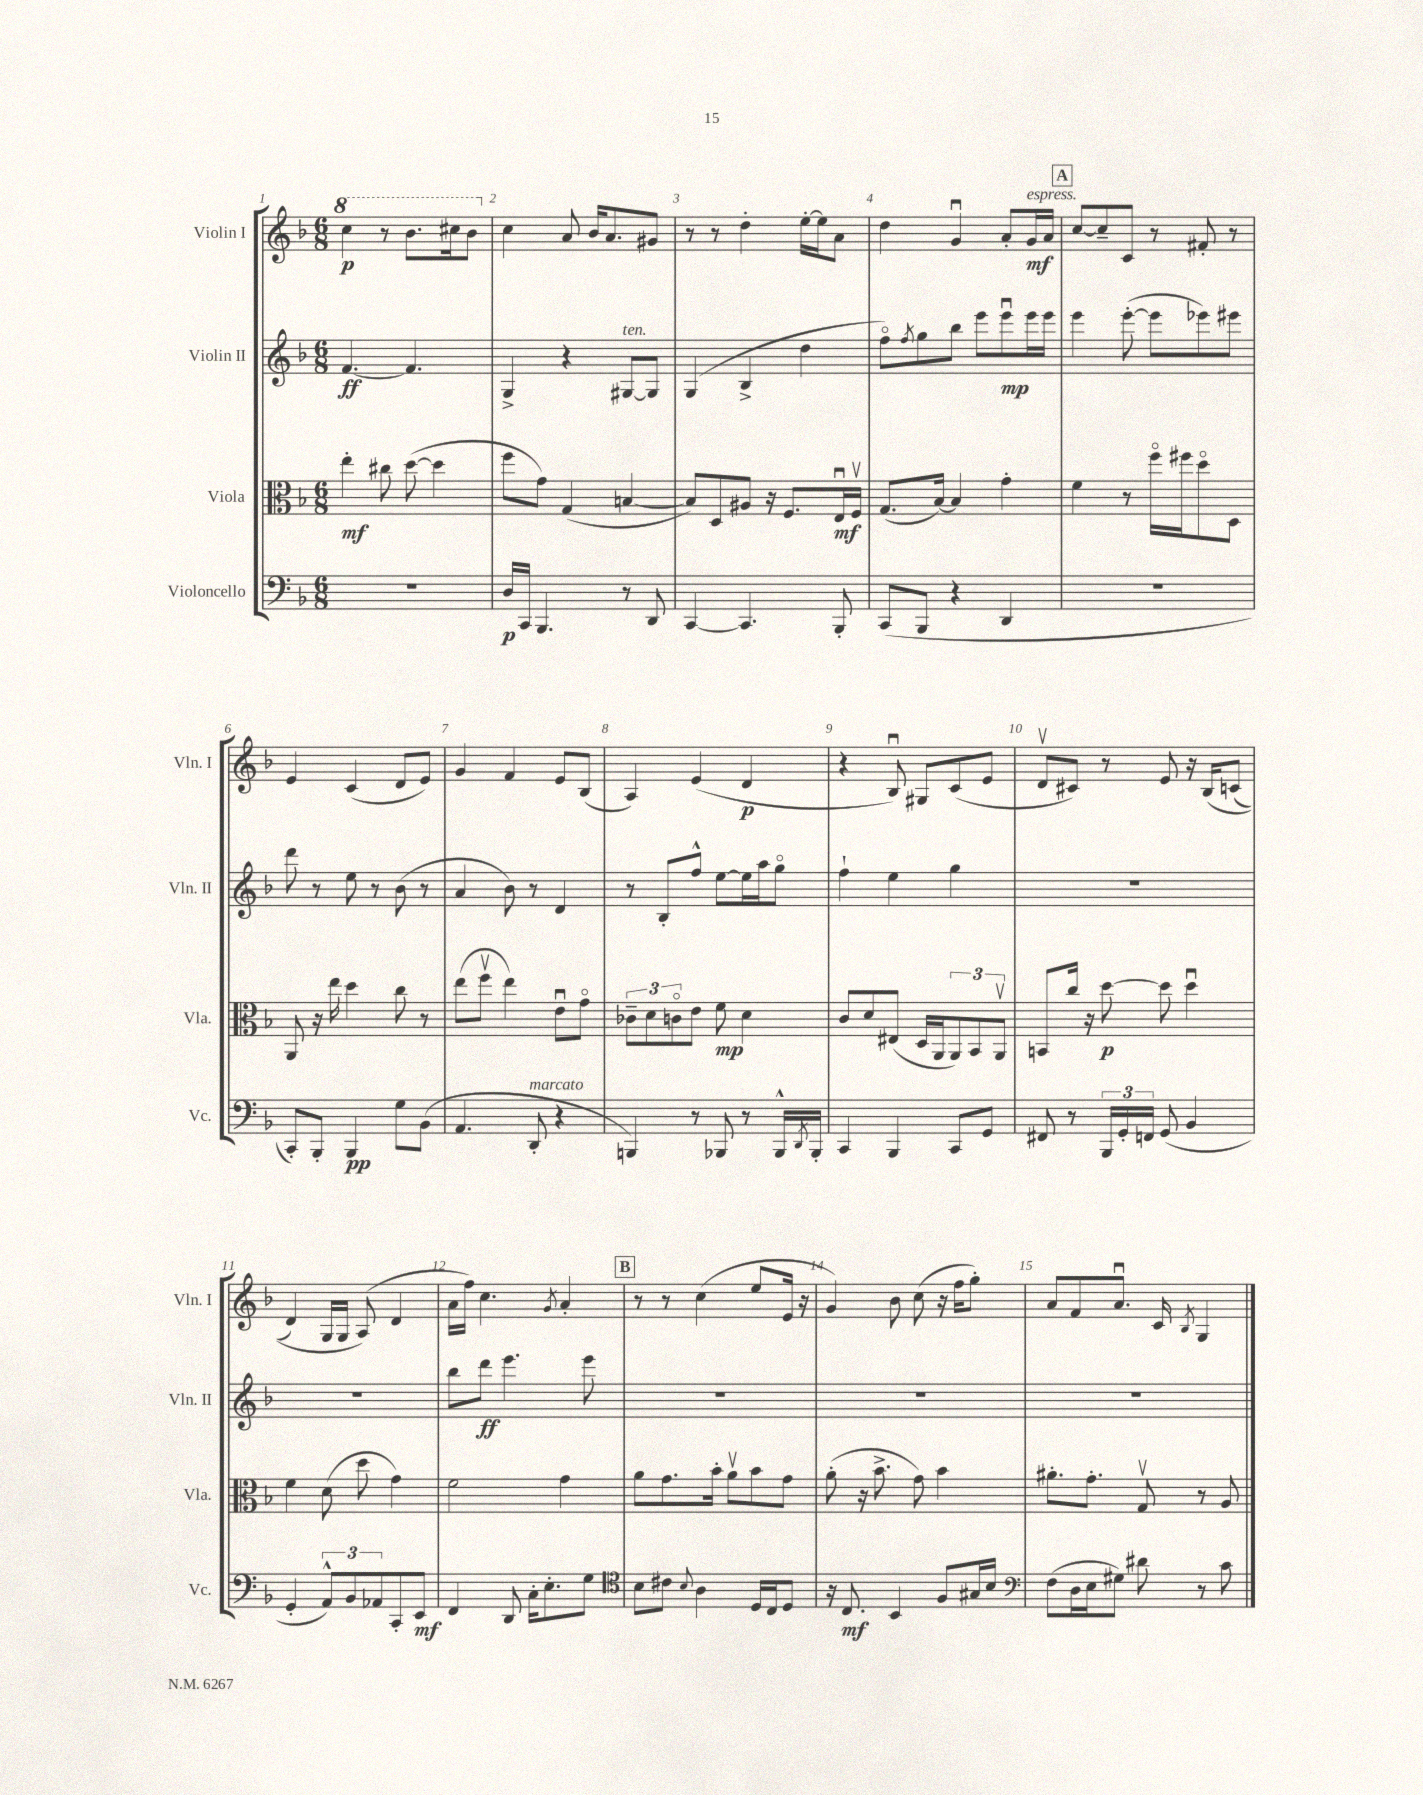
<<
\new StaffGroup <<
\new Staff = "s0" \with { instrumentName = "Violin I" shortInstrumentName = "Vln. I" } {
    \clef treble \key f \major \numericTimeSignature \time 6/8
    \ottava #1 c'''4\p r8 bes''8. cis'''16 bes''8 \ottava #0 |
    c''4 a'8 bes'16 a'8. gis'8 |
    r8 r8 d''4-. e''16~-. e''16 a'8 |
    d''4 g'4\downbow a'8-. g'16\mf^\markup { \italic "espress." } a'16 |
    \mark \markup { \box "A" } c''8~ c''8-- c'8 r8 fis'8-. r8 |
    e'4 c'4( d'8 e'8) |
    g'4 f'4 e'8 bes8( |
    a4) e'4( d'4\p |
    r4 bes8\downbow) gis8 c'8( e'8 |
    d'8\upbow cis'8) r8 e'8 r16 bes16\( c'8( |
    d'4) g16 g16 a8(\) d'4 |
    a'16 f''16) c''4. \acciaccatura { g'8 } a'4-. |
    \mark \markup { \box "B" } r8 r8 c''4( e''8 e'16 r16 |
    g'4) bes'8 c''8( r16 f''16 g''8-.) |
    a'8 f'8 a'8.\downbow c'16 \acciaccatura { bes8 } g4 \bar "|." |
}
\new Staff = "s1" \with { instrumentName = "Violin II" shortInstrumentName = "Vln. II" } {
    \clef treble \key f \major \numericTimeSignature \time 6/8
    f'4.~\ff f'4. |
    g4-> r4 gis8~^\markup { \italic "ten." } gis8 |
    g4( bes4-> d''4 |
    f''8\flageolet) \acciaccatura { f''8 } g''8 bes''8 e'''8 e'''8\downbow\mp e'''16 e'''16 |
    \mark \markup { \box "A" } e'''4 e'''8~-.( e'''8 ees'''8) eis'''8 |
    d'''8 r8 e''8 r8 bes'8( r8 |
    a'4 bes'8) r8 d'4 |
    r8 bes8-. f''8-^ e''8~ e''16 a''16 g''8\flageolet |
    f''4-! e''4 g''4 |
    R2. |
    R2. |
    bes''8 d'''8\ff e'''4. e'''8 |
    \mark \markup { \box "B" } R2. |
    R2. |
    R2. \bar "|." |
}
\new Staff = "s2" \with { instrumentName = "Viola" shortInstrumentName = "Vla." } {
    \clef alto \key f \major \numericTimeSignature \time 6/8
    e''4-.\mf cis''8 d''8~( d''4 |
    f''8 g'8) g4( b4~ |
    b8) d8 ais8 r16 f8. e16\downbow\mf f16\upbow |
    g8.( bes16~) bes4 g'4-. |
    \mark \markup { \box "A" } f'4 r8 f''16\flageolet fis''16 d''8\flageolet d8 |
    a,8 r16 e''16 d''4 c''8 r8 |
    e''8( f''8\upbow e''4) e'8\downbow g'8\flageolet |
    \tuplet 3/2 { ces'8-- d'8 c'8\flageolet } e'8 f'8\mp d'4 |
    c'8 d'8 eis8( d16 a,16 \tuplet 3/2 { a,8) bes,8 a,8\upbow } |
    b,8 c''16 r16 d''8~\p d''8 d''4\downbow |
    f'4 d'8( d''8 g'4) |
    f'2 g'4 |
    \mark \markup { \box "B" } a'8 g'8. bes'16-. a'8\upbow bes'8 g'8 |
    a'8-.( r16 bes'8.-> g'8) bes'4 |
    ais'8.-. g'8.-. g8\upbow r8 a8 \bar "|." |
}
\new Staff = "s3" \with { instrumentName = "Violoncello" shortInstrumentName = "Vc." } {
    \clef bass \key f \major \numericTimeSignature \time 6/8
    R2. |
    d16\p c,16 bes,,4. r8 d,8 |
    c,4~ c,4. bes,,8-. |
    c,8( bes,,8 r4 d,4 |
    \mark \markup { \box "A" } R2. |
    c,8-.) bes,,8-. bes,,4\pp g8 bes,8( |
    a,4. d,8-.^\markup { \italic "marcato" } r4 |
    b,,4) r8 bes,,8 r8 bes,,16-^ \acciaccatura { d,8 } bes,,16-. |
    c,4 bes,,4 c,8 g,8 |
    fis,8 r8 \tuplet 3/2 { bes,,16 g,16-. f,16 } g,8( bes,4 |
    g,4-. \tuplet 3/2 { a,8-^) bes,8 aes,8 } c,8-. e,8\mf |
    f,4 d,8 c16-. e8.-. g8 |
    \mark \markup { \box "B" } \clef tenor bes8 cis'8 \appoggiatura { bes8 } a4 d16 c16 d8 |
    r16 c8.\mf bes,4 f8 gis16 bes16 |
    \clef bass f8( d16 e16 gis8) dis'8 r8 c'8 \bar "|." |
}
>>
>>
\layout { \context { \Score \override BarNumber.break-visibility = ##(#f #t #t) barNumberVisibility = #all-bar-numbers-visible } }
